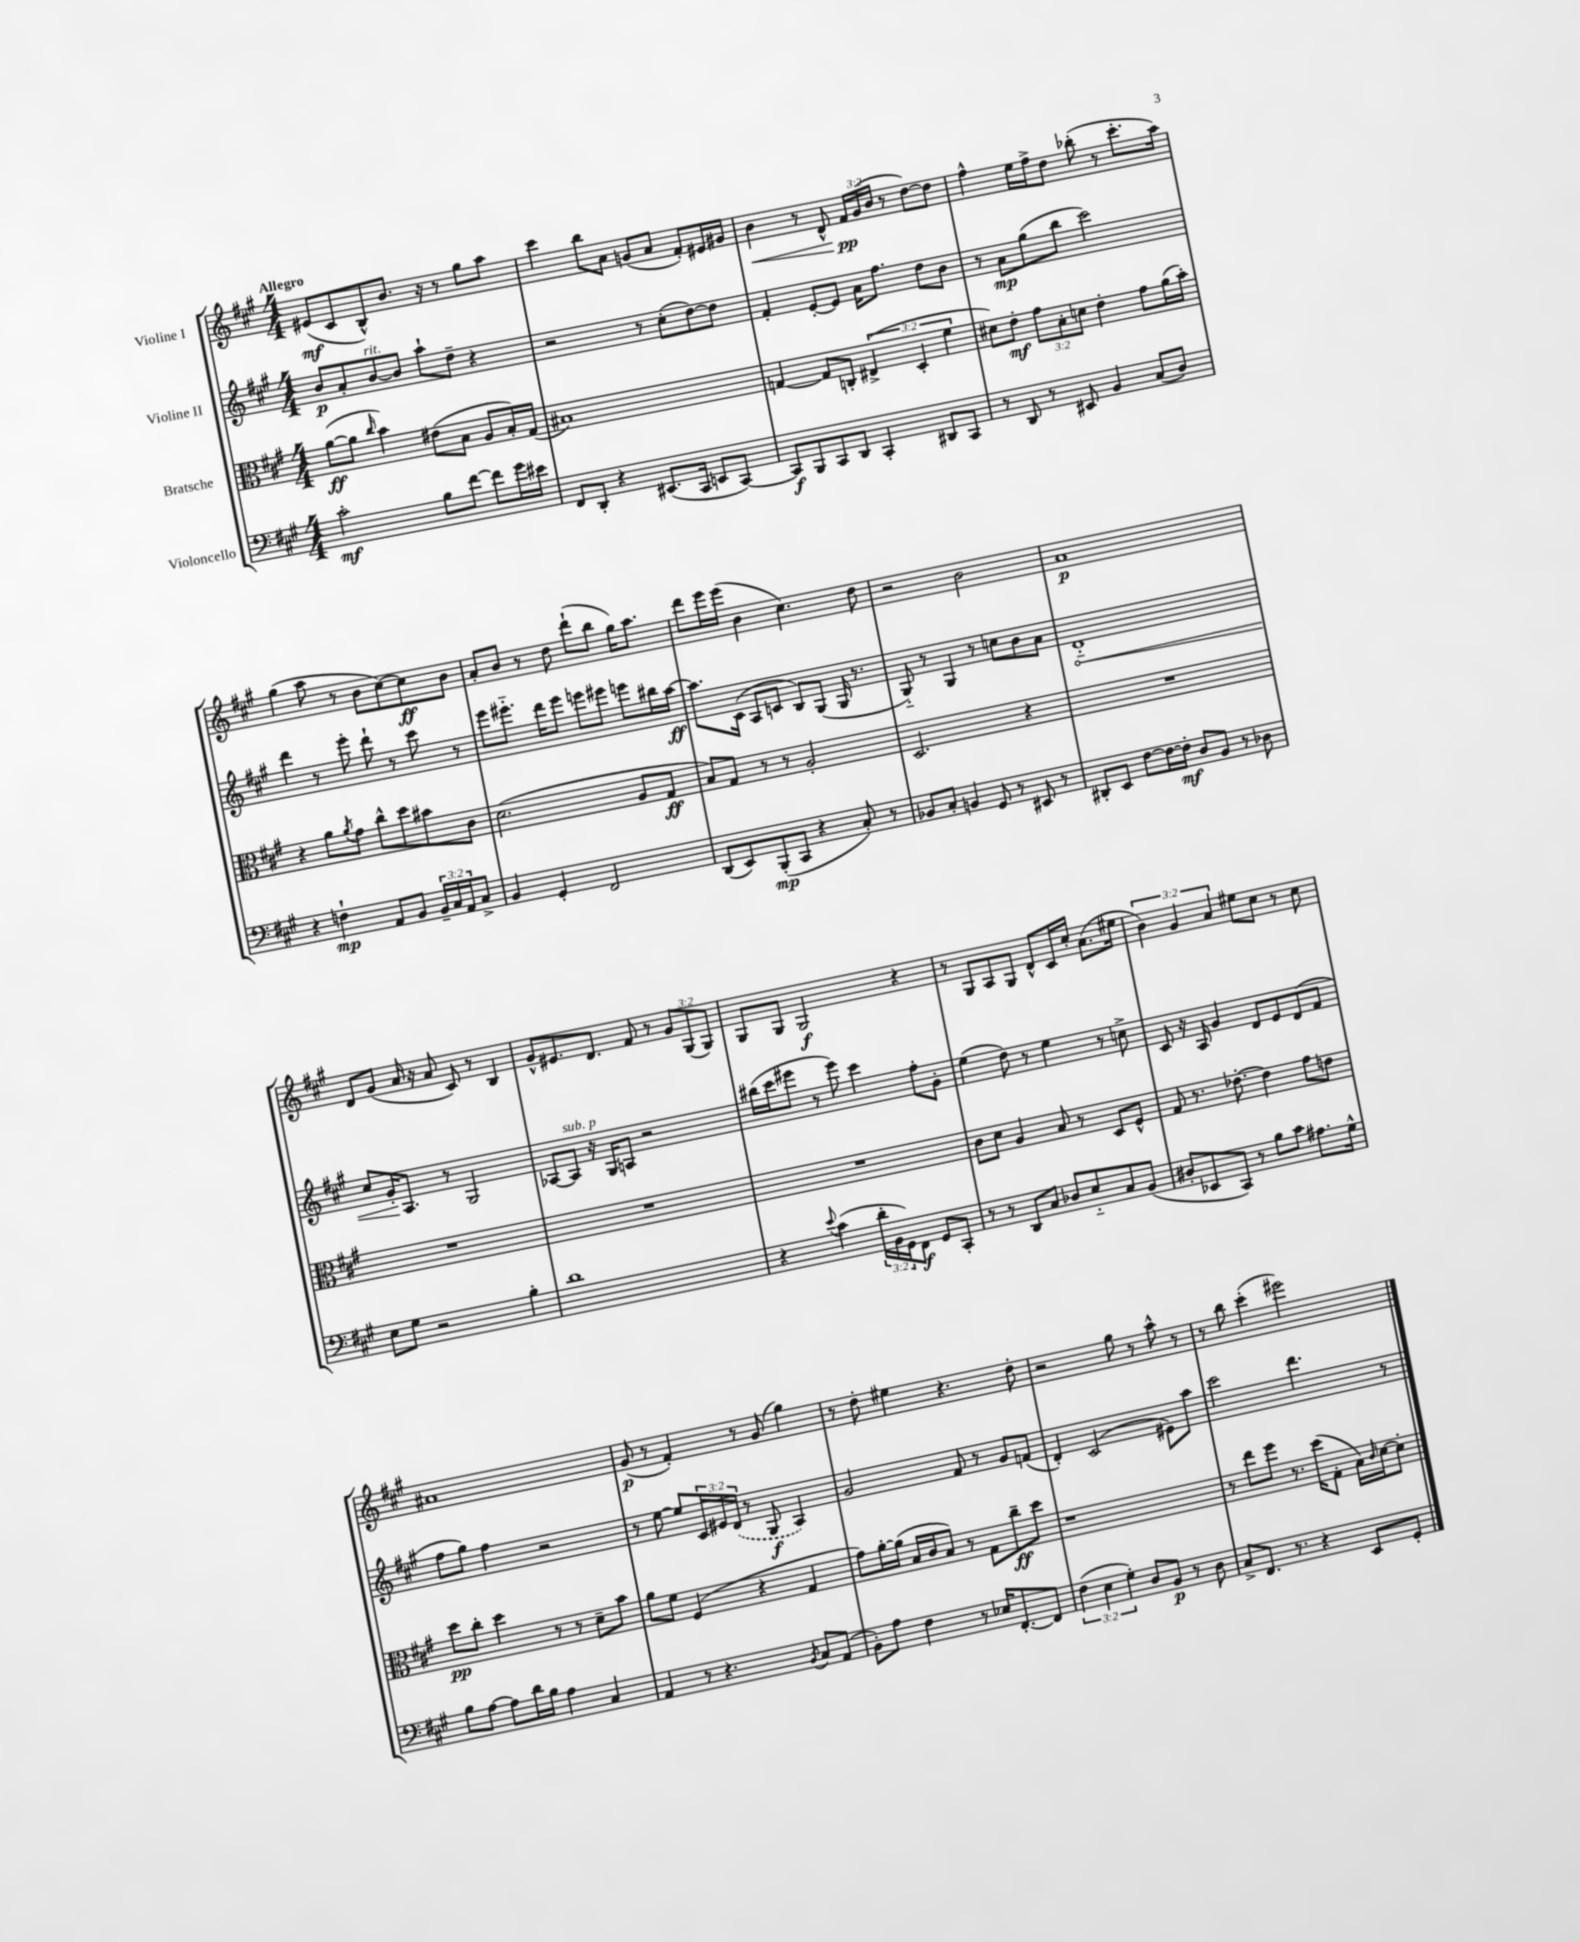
<<
\new StaffGroup <<
\new Staff = "s0" \with { instrumentName = "Violine I" } {
    \clef treble \key a \major \numericTimeSignature \time 4/4 \override Staff.TupletNumber.text = #tuplet-number::calc-fraction-text \tempo "Allegro"
    eis'8\mf( cis'8 b8-^) b'8. r16 r8 gis''8 a''8 |
    cis'''4 b''8 a'8 g'8( a'8 fis'8-.) eis'16 gis'16 |
    b'4\< r8 d'8-^ \tuplet 3/2 { fis'16\pp\! gis'16( b'16 } r8 d''8~) d''8 |
    fis''4-^ e''16 fis''16-> d''8 bes''8-.( r8 cis'''8.-. a''16) |
    gis''4( a''8 r8 b'8 cis''8~) cis''8\ff b'8 |
    a'8-. b'8 r8 d''8 d'''8-!( b''8 gis''16) a''8. |
    d'''8 e'''16 e'''16( b'4 cis''4.) d''8 |
    r2 b'2 |
    a'1\p |
    d'8 gis'8( a'16 r16 a'8 cis'8) r8 b4 |
    gis'8-^ eis'8. d'8. fis'8 r8 \tuplet 3/2 { gis'8 gis8( gis8) } |
    gis8 gis8 gis2\f r4 |
    r8 gis8 a8 gis8 d'8-^ cis'16 cis''16-. a'8.( eis''16 |
    \tuplet 3/2 { b'4) gis'4 a'4 } eis''8 cis''8 r8 cis''8 |
    ais'1 |
    gis'8\p( r8 fis'4-.) r8 gis'8( gis''4) |
    r8 d''8-. eis''4 r4. d''8-. |
    r2 gis''8 r8 a''8-^ r8 |
    r8 b''8 cis'''4-.( eis'''2) \bar "|." |
}
\new Staff = "s1" \with { instrumentName = "Violine II" } {
    \clef treble \key a \major \numericTimeSignature \time 4/4 \override Staff.TupletNumber.text = #tuplet-number::calc-fraction-text
    b'8\p a'8-. b'8~^\markup { \italic "rit." } b'8 a''8-! d''8-- r4 |
    r2 r8 cis''8-.( d''8~) d''8 |
    fis'4-. e'8~-. e'8 a'16 fis''8. d''8 b'8 |
    r8 a'8\mp gis''8( b''8 cis'''2) |
    d'''4 r8 e'''8-. d'''8-! r8 cis'''8 r8 |
    e'''8 eis'''8.-_ d'''16 eis'''8 e'''8 eis'''8 e'''8 bis''16 a''16~\ff |
    a''8. cis'16( a8 c'8 b8) gis8( gis16 r8. |
    gis8-_) r8 gis4 r8 c''8 b'8 a'8 |
    \once \override Hairpin.circled-tip = ##t d'1-_\< |
    cis''8 gis'16-.\! a8. r8 gis2 |
    aes8~ aes8^\markup { \italic "sub. p" } r16 gis16 a8 r2 |
    bis''16( cis'''16 eis'''8 r8 eis'''8) cis'''4 fis''8-. gis'8-. |
    e''4( d''8) r8 e''4 r8 c''8-> |
    cis'8 r16 a16 gis'4 d'8 e'8 d'8( fis'8 |
    fis''8 gis''8) fis''4 r2 |
    r8 e''8~ e''8 \tuplet 3/2 { cis'16 eis'16 \once \slurDashed d'16( } r8 gis8\f a4) |
    gis'2 fis'8 r8 gis'8 f'8( |
    d'4-.) cis'2( eis'8) a''8 |
    cis'''2 d'''4. r8 \bar "|." |
}
\new Staff = "s2" \with { instrumentName = "Bratsche" } {
    \clef alto \key a \major \numericTimeSignature \time 4/4 \override Staff.TupletNumber.text = #tuplet-number::calc-fraction-text
    a'8~\ff( a'8 \grace { cis''16 } b'4) eis'8( b8 a8 b16-.) gis16( |
    bis1) |
    g4~ g8 c8-. \tuplet 3/2 { eis4->( d4-. fis'4 } |
    dis'8) e'8-.\mf \tuplet 3/2 { gis'8 b8-. d'8 } e'4-. gis'8 a'16( b'16-.) |
    r4 a'8 \acciaccatura { a'8 } gis'8 cis''8-^ d''8 bis'8 cis'8 |
    d'2.( a8 gis8\ff |
    b8) gis8 r8 r8 a2-. |
    d2. r4 |
    R1 |
    R1 |
    R1 |
    R1 |
    cis'8 d'8 a4 b8 r8 d8 fis8-^ |
    gis8 r8. ees'8.~-. ees'4 gis'8 e'8 |
    d''8\pp cis''8-. d''4 r8 r8 d'8-- b'8 |
    a'8 fis'8 fis4( r4 gis4 |
    gis'8) a'16~-. a'16( b16 cis'16 b8) r8 gis8 cis''8--\ff d''8 |
    r1 |
    r8 e''8 fis''8 r8. d''16( gis8-. b16) \grace { cis'16 } d'16~ d'8-. \bar "|." |
}
\new Staff = "s3" \with { instrumentName = "Violoncello" } {
    \clef bass \key a \major \numericTimeSignature \time 4/4 \override Staff.TupletNumber.text = #tuplet-number::calc-fraction-text
    cis'2-.\mf b8 fis'8~ fis'8 gis'16 eis'16 |
    fis,8 d,8-. r4 eis,8.( cis,16 e,8 cis,8~) |
    cis,8\f b,,8 cis,8 d,8 cis,4-. dis,8 cis,8 |
    r8 d,8 r8 eis,8 b,4 cis8( d8) |
    r4 f4-!\mp a,8 b,8 \tuplet 3/2 { b,16-- cis16 a,16 } cis8-> |
    b,4 gis,4-. fis,2 |
    d,8( e,8) b,,8-.\mp( cis,8 r4 cis8-.) r8 |
    bes,8 cis8-. b,4 gis,8 r8 eis,8 r8 |
    dis,8-. e,8 fis8~ fis16~ fis16-.\mf d8 b,8 r8 des8 |
    e8 gis8 r2 b4-. |
    d'1 |
    r4 \appoggiatura { e'8 } cis'4( \tuplet 3/2 { d'16-. b,16 gis,16) } fis,8\f gis,8 cis,8-. |
    r8 r8 d,8 cis8 des8 e8-_ cis8 b,8( |
    dis8-. ees,8 cis,8) r8 b8 cis'8 ais8. gis16-^ |
    b8 a8~ a8 d'16 b16 a4 cis4 |
    a,4 r8 r4. \acciaccatura { b,8 } cis8 a,8( |
    b,8-.) a8 fis4 r8 ees16 fis,8.~-. fis,8 |
    \tuplet 3/2 { fis4( e4 gis4-.) } d8 b,8\p r8 d8 |
    cis8-> fis,8. r8. r4 e,8 gis,8-. \bar "|." |
}
>>
>>
\layout { \context { \Score \remove "Bar_number_engraver" } }
